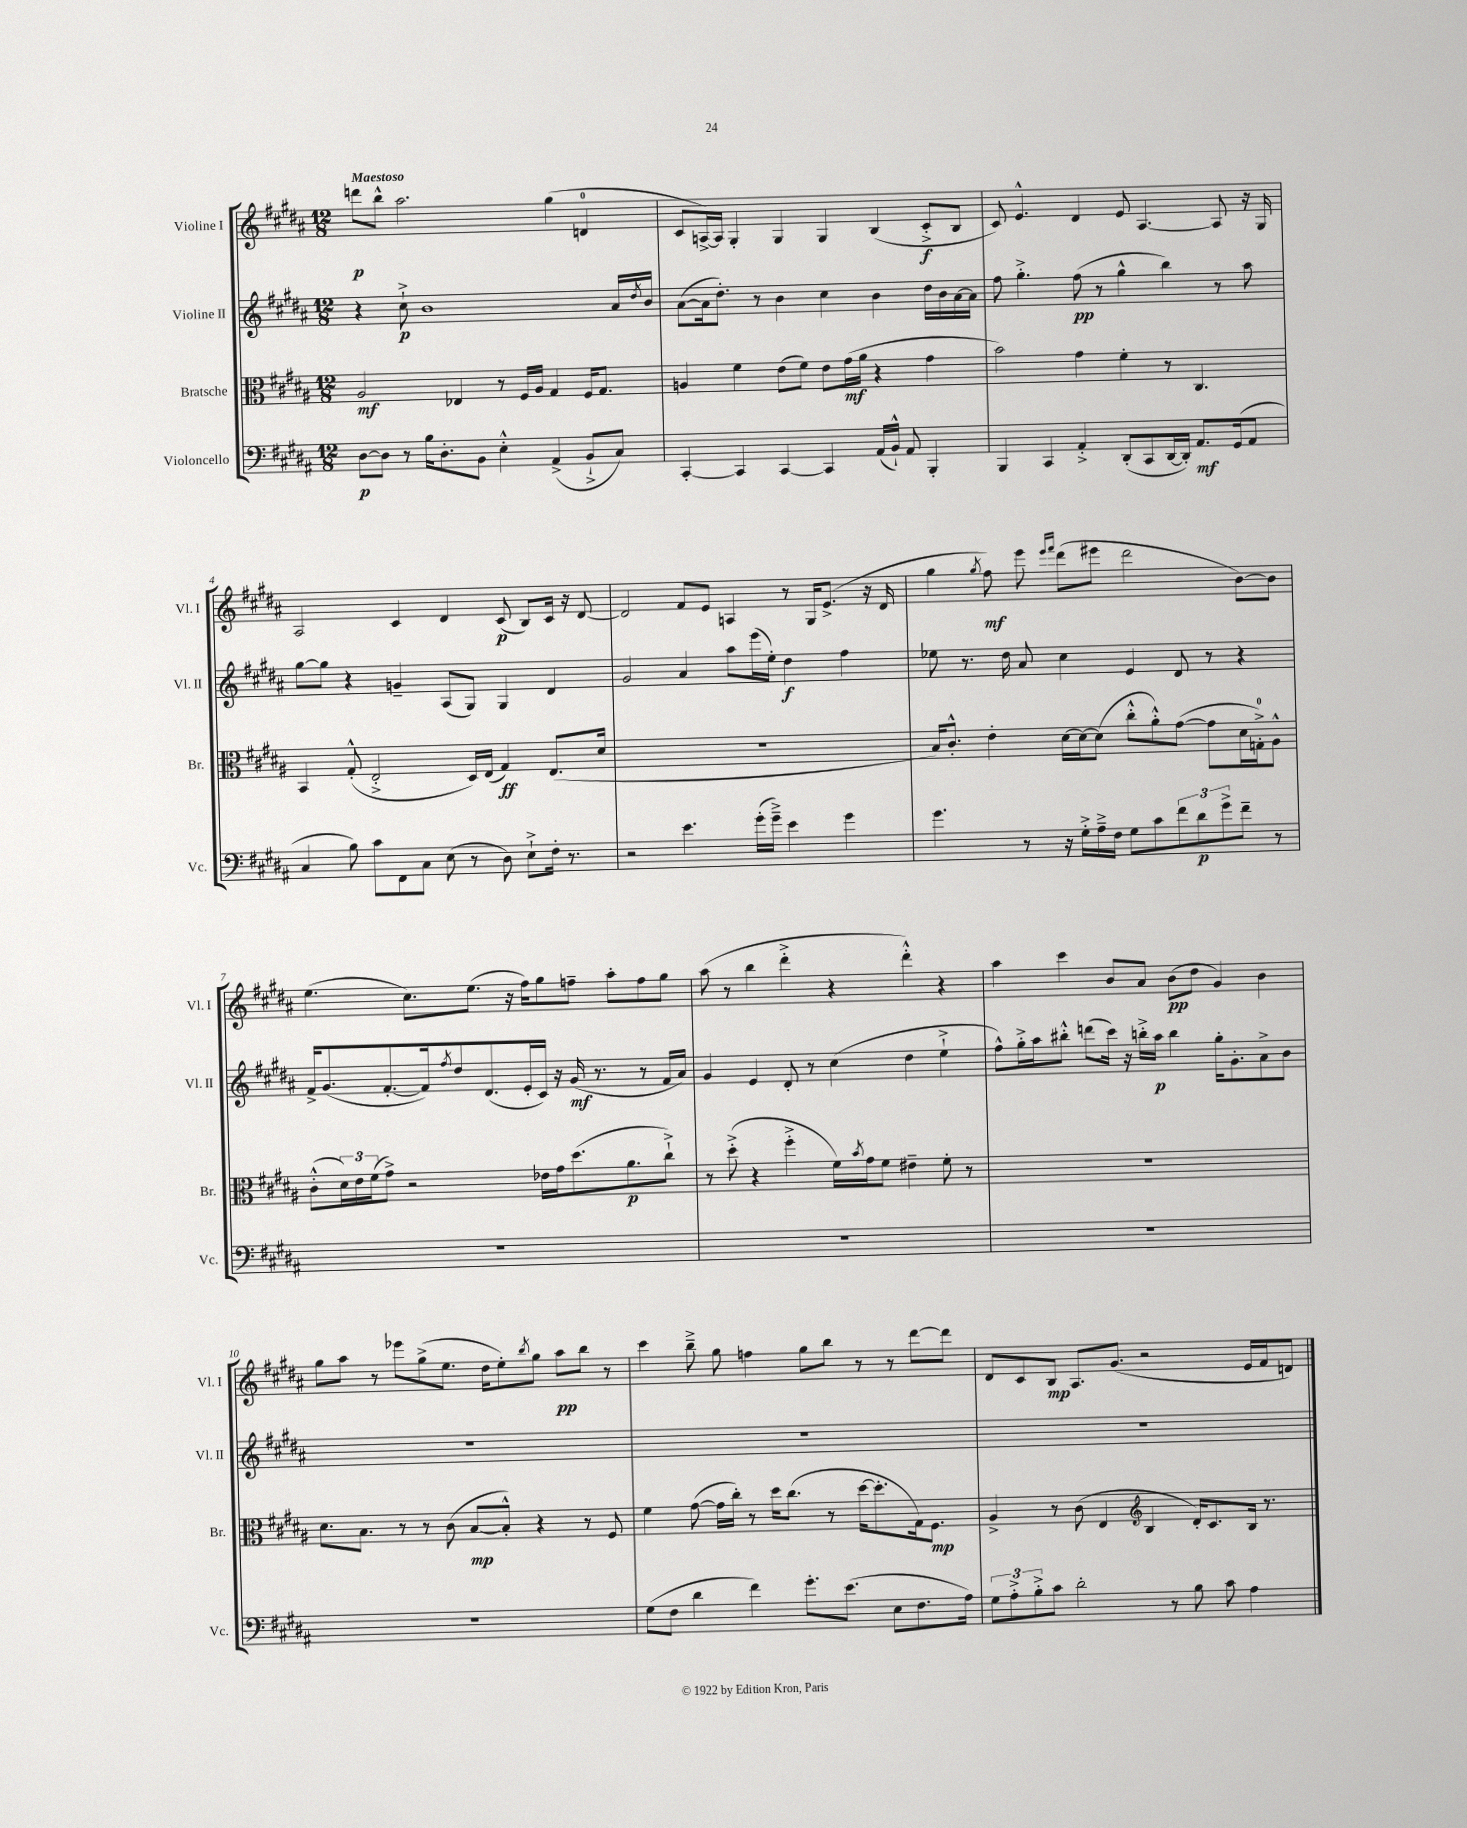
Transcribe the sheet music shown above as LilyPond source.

<<
\new StaffGroup <<
\new Staff = "s0" \with { instrumentName = "Violine I" shortInstrumentName = "Vl. I" } {
    \clef treble \key b \major \numericTimeSignature \time 12/8 \tempo "Maestoso"
    d'''8\p b''8-^ ais''2. gis''4( d'4-0 |
    cis'8 a16~->) a16 gis4-. gis4 gis4 b4( cis'8-.->\f b8 |
    cis'8) e'4.-^ dis'4 e'8 ais4.~ ais8 r16 gis16 |
    ais2 cis'4 dis'4 cis'8\p( b8) cis'16 r16 dis'8~ |
    dis'2 fis'8 e'8 a4 r8 gis16 e'8.->( r16 dis'16 |
    gis''4 \acciaccatura { gis''8 } fis''8\mf) e'''8 \grace { e'''16 fis'''16 } dis'''8( eis'''8 dis'''2 b'8~) b'8 |
    e''4.( cis''8.) e''8.( r16 fis''16) gis''8 f''8-- ais''8-. f''8 gis''8 |
    ais''8( r8 b''4 dis'''4-.-> r4 dis'''4-.-^) r4 |
    ais''4 cis'''4 b'8 ais'8 b'8\pp( dis''8 gis'4) b'4 |
    gis''8 ais''8 r8 ees'''8 gis''8->( e''8. dis''16 e''8-.) \acciaccatura { b''8 } gis''8 ais''8\pp b''8 r8 |
    cis'''4 b''8---> gis''8 f''4 gis''8 b''8 r8 r8 dis'''8~ dis'''8 |
    dis'8 cis'8 b8\mp ais8. gis'8.( r2 e'16 fis'16 d'8) \bar "|." |
}
\new Staff = "s1" \with { instrumentName = "Violine II" shortInstrumentName = "Vl. II" } {
    \clef treble \key b \major \numericTimeSignature \time 12/8
    r4 cis''8-!->\p b'1 ais'16 \acciaccatura { dis''8 } b'16 |
    ais'8~( ais'16 dis''8.-.) r8 b'4 cis''4 b'4 dis''16 b'16 ais'16~ ais'16 |
    fis''8 gis''4.-.-> fis''8\pp( r8 gis''4-^ b''4) r8 ais''8 |
    gis''8~ gis''8 r4 g'4-- ais8( gis8) gis4 dis'4 |
    gis'2 ais'4 ais''8 e'''16( e''16-.) dis''4\f fis''4 |
    ees''8 r8. dis''16 ais'8 cis''4 e'4 dis'8 r8 r4 |
    fis'16-> gis'8.( fis'8.~-. fis'16) \acciaccatura { fis''8 } dis''8 dis'8.( e'16-. cis'16) r16 gis'16\mf( r8. r8 fis'16 ais'16) |
    gis'4 e'4 dis'8-. r8 cis''4( dis''4 e''4-!-> |
    fis''8-^) gis''16-.-> ais''16 bis''8-.-^ d'''8( cis'''16) r16 b''16-.-> ais''16\p b''4 gis''16-. gis'8.-. ais'8-> b'8 |
    R1. |
    R1. |
    R1. \bar "|." |
}
\new Staff = "s2" \with { instrumentName = "Bratsche" shortInstrumentName = "Br." } {
    \clef alto \key b \major \numericTimeSignature \time 12/8
    ais2\mf ees4 r8 fis16 ais16 gis4 fis16 gis8. |
    a4 fis'4 e'8( fis'8) e'8 gis'16\mf( ais'16 r4 gis'4 |
    b'2) gis'4 fis'4-. r8 cis4. |
    b,4 gis8-.-^( e2-.-> dis16) e16( gis4\ff) e8.( dis'16 |
    R1. |
    b16) cis'8.-.-^ e'4-. dis'16~ dis'16~ dis'8( cis''8-.-^ ais'8-.-^) gis'8~( gis'8 dis'16 g16-0-.->) ais8-^ |
    cis'8-.-^( \tuplet 3/2 { dis'16) e'16 fis'16( } gis'8->) r2 ees'16 gis'16 dis''8.( ais'8.\p cis''8-!->) |
    r8 dis''8-.->( r4 fis''4-.-> fis'16) \acciaccatura { b'8 } gis'16 fis'8 eis'4-- fis'8-. r8 |
    R1. |
    dis'8. b8. r8 r8 cis'8( b8~\mp b8-.-^) r4 r8 fis8 |
    fis'4 gis'8~( gis'16 cis''16-.) r8 dis''16 cis''8.( r8 dis''16~ dis''8.-. gis16) fis8.\mp |
    ais4-> r8 cis'8( e4 \clef treble b4 dis'16-.) cis'8. b16 r8. \bar "|." |
}
\new Staff = "s3" \with { instrumentName = "Violoncello" shortInstrumentName = "Vc." } {
    \clef bass \key b \major \numericTimeSignature \time 12/8
    dis8~\p dis8 r8 b16 dis8.-. b,8 e4-.-^ ais,4->( b,8-!-> cis8) |
    cis,4~-. cis,4 cis,4~ cis,4 ais,16( b,16-!-^) ais,8 b,,4-. |
    b,,4 cis,4 ais,4-.-> dis,8-.( cis,8 dis,16~ dis,16-.) ais,8.\mf gis,16( ais,8 |
    cis4 b8) cis'8 fis,8 cis8 e8( r8 dis8) e8-!-> fis16-. r8. |
    r2 e'4. gis'16-.( gis'16--->) e'4 gis'4 |
    gis'4. r8 r16 gis16-.-> ais16---> fis16 gis8 cis'8 \tuplet 3/2 { fis'8 dis'8\p gis'8-> } fis'8-- r8 |
    R1. |
    R1. |
    R1. |
    R1. |
    gis8( fis8 dis'4 fis'4) gis'8.-. e'8.( e8 fis8. ais16) |
    \tuplet 3/2 { gis8 ais8-.-> b8-.-> } cis'8 dis'2-. r8 b8 cis'8 ais4 \bar "|." |
}
>>
>>
